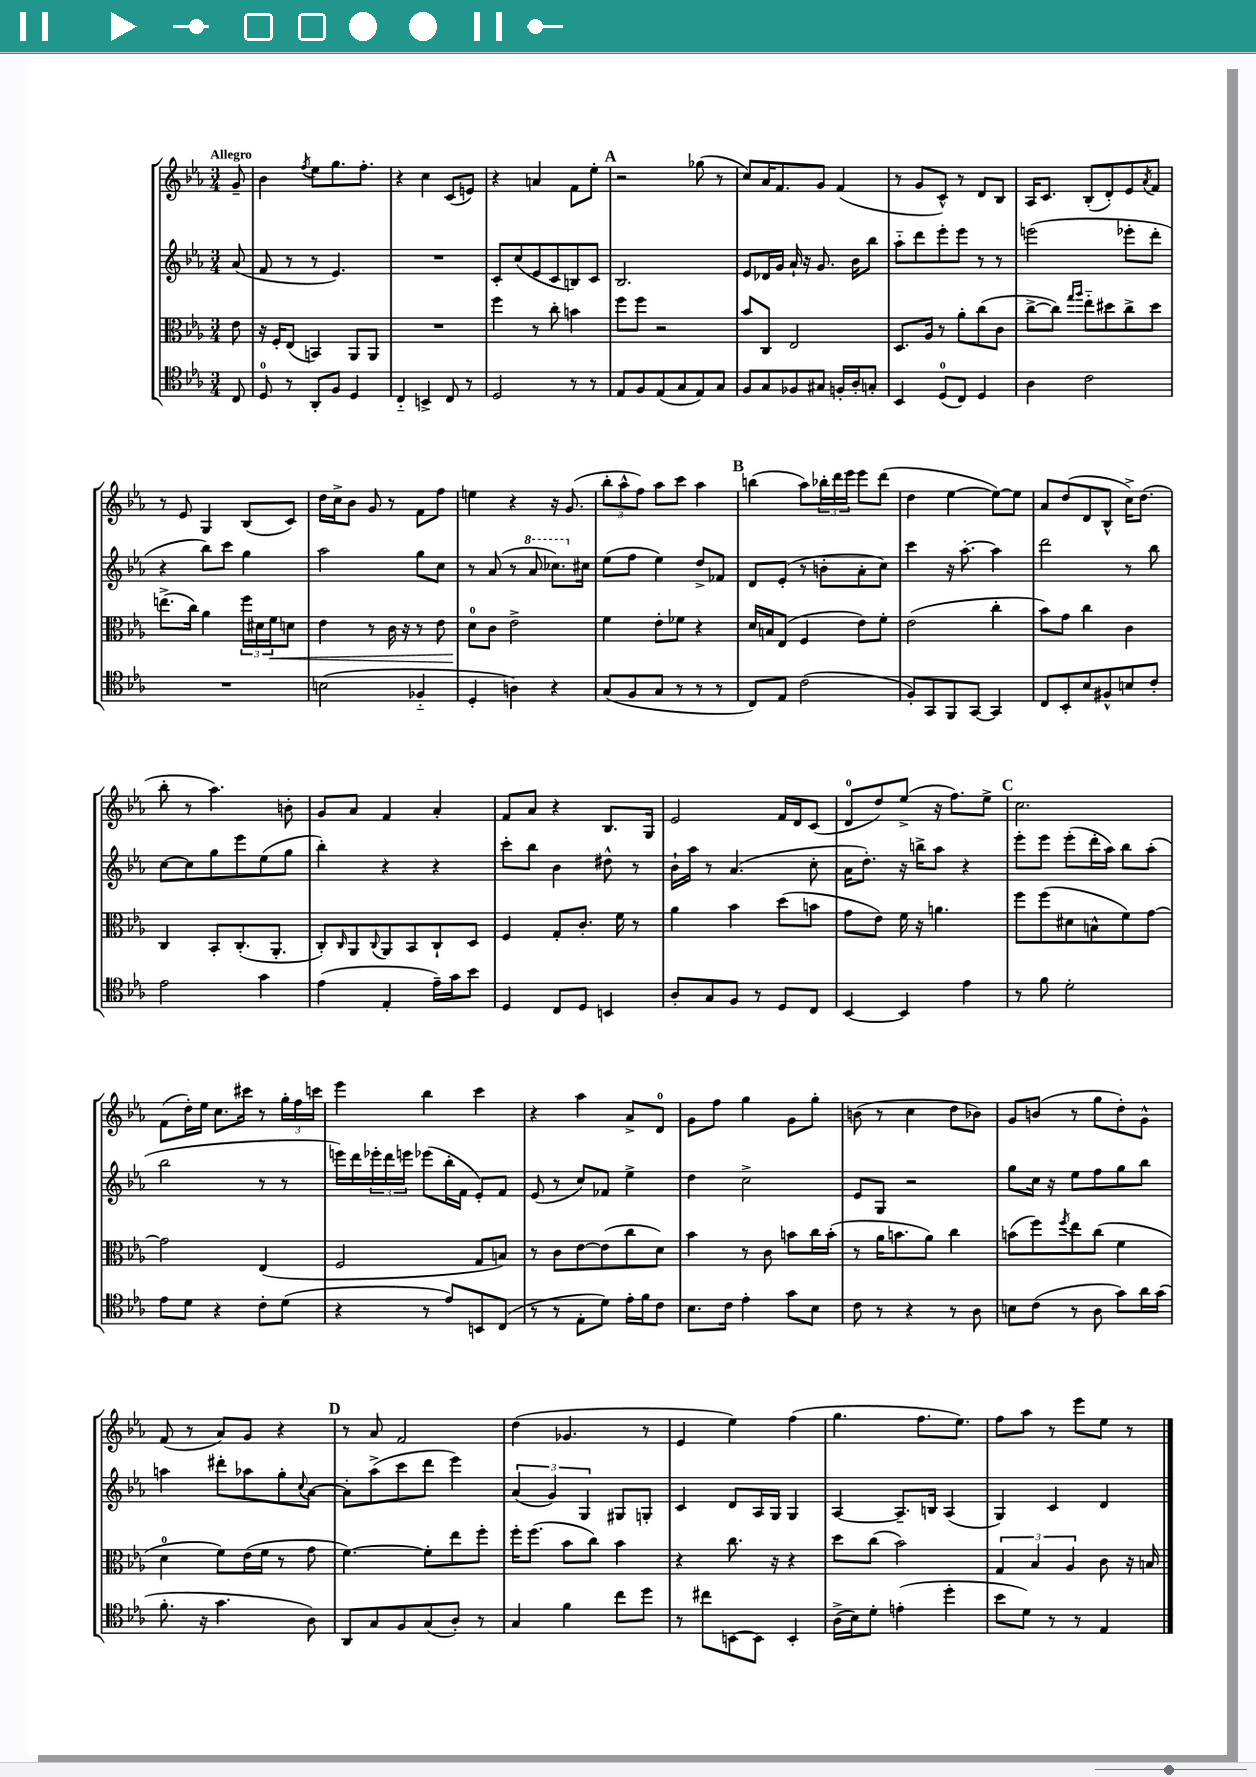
<<
\new StaffGroup <<
\new Staff = "s0" {
    \clef treble \key ees \major \numericTimeSignature \time 3/4 \partial 8 \tempo "Allegro"
    g'8-- |
    bes'4 \acciaccatura { f''8 } ees''8 g''8. f''8.-. |
    r4 c''4 c'8( e'8) |
    r4 a'4 f'8 ees''8-. |
    \mark \markup { \bold "A" } r2 ges''8( r8 |
    c''8) aes'16 f'8. g'8 f'4( |
    r8 g'8 c'8-^) r8 d'8 bes8 |
    aes16 c'8. bes8-.( d'8-.) ees'8 \acciaccatura { aes'8 } f'8 |
    r8 ees'8 g4 bes8( c'8) |
    d''16 c''16-> bes'8 g'8 r8 f'8 f''8 |
    e''4 r4 r16 g'8.( |
    \tuplet 3/2 { bes''8-. aes''8-^ f''8) } aes''8 c'''8 aes''4 |
    \mark \markup { \bold "B" } b''4( aes''8) \tuplet 3/2 { bes''16-. d'''16 ees'''16 } ees'''8 d'''8( |
    d''4 ees''4~ ees''8~) ees''8 |
    aes'8 d''8( d'8 bes8-^ c''16->) d''8.( |
    bes''8-. r8 aes''4.) b'8-. |
    g'8 aes'8 f'4 aes'4-. |
    f'8 aes'8 r4 bes8. g16 |
    ees'2 f'16 d'16 c'8( |
    d'8-0 d''8) ees''8->( r16 f''8.) ees''8-> |
    \mark \markup { \bold "C" } c''2. |
    f'8( d''16-.) ees''16 c''8. cis'''16 r8 \tuplet 3/2 { g''16-. f''16 c'''16 } |
    ees'''4 bes''4 c'''4 |
    r4 aes''4 aes'8-> d'8-0 |
    g'8 f''8 g''4 g'8 g''8-. |
    b'8( r8 c''4 d''8 bes'8) |
    g'8 b'8( r8 g''8 d''8-.) g'8-^ |
    f'8( r8 aes'8) g'8 r4 |
    \mark \markup { \bold "D" } r8 aes'8 f'2 |
    d''4( ges'4. r8 |
    ees'4 ees''4) f''4( |
    g''4. f''8. ees''8.) |
    f''8 aes''8 r8 ees'''8 ees''8 r8 \bar "|." |
}
\new Staff = "s1" {
    \clef treble \key ees \major \numericTimeSignature \time 3/4 \partial 8
    aes'8( |
    f'8 r8 r8 ees'4.) |
    R2. |
    c'8-. c''8( ees'8 c'8 b8) c'8 |
    \mark \markup { \bold "A" } bes2. |
    ees'8 des'16 g'16 aes'16-! r16 g'8. bes'16 bes''8 |
    aes''8-_ d'''8 ees'''8-. ees'''8 r8 r8 |
    e'''2( ees'''8-. d'''8-. |
    r4 bes''8) c'''8 g''4 |
    aes''2 g''8 c''8 |
    r8 aes'8( r8 \ottava #1 aes''8 ces'''8.) \ottava #0 cis''16 |
    ees''8( f''8 ees''4) d''8-> fes'8 |
    \mark \markup { \bold "B" } d'8 ees'8-.( r8 b'8-. aes'8-. c''8) |
    c'''4 r16 aes''8.~-. aes''4 |
    d'''2 r8 bes''8 |
    c''8~ c''8 g''8 ees'''8 ees''8( g''8 |
    bes''4-.) r4 r4 |
    c'''8-. bes''8 bes'4 dis''8-^ r8 |
    bes'16-! aes''16 r8 aes'4.( c''8-. |
    aes'16 d''8.-.) r16 b''16-> aes''8 r4 |
    \mark \markup { \bold "C" } ees'''8-. ees'''8 ees'''8-.( d'''16-. aes''16) bes''8 aes''8-.( |
    bes''2 r8 r8 |
    e'''16) d'''16 \tuplet 3/2 { ees'''16-. d'''16 e'''16 } ees'''8( bes''16-. f'16 ees'8-.) f'8 |
    ees'8( r8 c''8) fes'8 ees''4-> |
    d''4 c''2-> |
    ees'8 g8 r2 |
    g''8 c''16 r16 ees''8 f''8 g''8 bes''8 |
    a''4 dis'''8-. aes''8 g''8-. \appoggiatura { c''8 } aes'8~ |
    \mark \markup { \bold "D" } aes'8-. aes''8->( c'''8 d'''8 ees'''4) |
    \tuplet 3/2 { aes'4( g'4) g4 } gis8 g8-. |
    c'4 d'8 aes16 g16 g4 |
    aes4~ aes8.-- b16 aes4( |
    g4) c'4 d'4 \bar "|." |
}
\new Staff = "s2" {
    \clef alto \key ees \major \numericTimeSignature \time 3/4 \partial 8
    ees'8 |
    r16 f16-. ees8( b,4) aes,8 aes,8 |
    R2. |
    f''4 r8 c''8-. b'4 |
    \mark \markup { \bold "A" } f''8 f''8 r2 |
    bes'8 c8 ees2 |
    d8. aes16 r8 aes'8-. c''8( c'8 |
    c''8~-> c''8) \grace { g''16 aes''16 } ees''8-_ dis''8 c''8-> dis''8 |
    e''8.->( c''16) aes'4 \tuplet 3/2 { f''16 dis'16 f'16\< } d'8 |
    ees'4 r8 c'16 r16 r8 ees'8 |
    d'8-0\! c'8 ees'2-> |
    f'4 ees'8-. fes'8 r4 |
    \mark \markup { \bold "B" } d'16 b16 ees8( f4 ees'8) f'8-. |
    ees'2( c''4-. |
    bes'8) g'8 c''4 c'4 |
    c4 bes,8-. c8.-.( aes,8.-. |
    c8-.) \grace { c16 } aes,8 \appoggiatura { c8 } aes,8 bes,8 c8-! d8 |
    f4 g8-. c'8.-. f'16 r8 |
    aes'4 bes'4 d''8( b'8 |
    g'8 ees'8) f'16 r16 a'4. |
    \mark \markup { \bold "C" } f''8 f''8( dis'8 b8-^ f'8) g'8~ |
    g'2 ees4( |
    f2 g8 b8) |
    r8 c'8 ees'8~ ees'8( c''8 d'8) |
    bes'4 r8 c'8 b'8 c''16 b'16-.( |
    r8 aes'16 b'8. aes'8) c''4 |
    b'8( f''8) \acciaccatura { f''8 } ees''8 c''8( f'4 |
    d'4-0 f'8) ees'16( f'16 r8 g'8 |
    \mark \markup { \bold "D" } f'4.~) f'8-. ees''8 f''8-. |
    f''16-. f''8.( bes'8 c''8) bes'4 |
    r4 c''8. r16 r4 |
    d''8 c''8( bes'2) |
    \tuplet 3/2 { g4 bes4 aes4 } c'8 r16 b16 \bar "|." |
}
\new Staff = "s3" {
    \clef tenor \key ees \major \numericTimeSignature \time 3/4 \partial 8
    c8 |
    d8-0 r8 aes,8-. f8 d4 |
    c4-_ b,4-> c8 r8 |
    d2 r8 r8 |
    \mark \markup { \bold "A" } ees8 f8 ees8( g8 ees8) g8 |
    f8 g8 fes8 gis8 f16-. aes16-. g8-. |
    bes,4 d8-0( c8) d4 |
    aes4 c'2 |
    R2. |
    b2( fes4-_ |
    d4-. a4) r4 |
    g8( f8 g8 r8 r8 r8 |
    \mark \markup { \bold "B" } c8) ees8 c'2( |
    f8-.) g,8 f,8 g,8~ g,4 |
    c8 bes,8-. bes8 fis8-^ b8 c'8-. |
    ees'2 g'4 |
    ees'4( ees4-. ees'16--) g'16 bes'8 |
    d4 c8 d8 b,4 |
    aes8-. g8 f8 r8 d8 c8 |
    bes,4~ bes,4 ees'4 |
    \mark \markup { \bold "C" } r8 f'8 d'2-. |
    ees'8 d'8 r4 c'8-. d'8( |
    r4 r8 ees'8) b,8 c8( |
    r8 r8 ees8-. d'8) ees'16-. f'16 c'8 |
    bes8. c'16 ees'4-. g'8 bes8 |
    c'8 r8 r4 r8 aes8 |
    b8 c'8( r8 aes8 g'8) aes'16 g'16( |
    f'8.-. r16 g'4. aes8) |
    \mark \markup { \bold "D" } aes,8 g8 f8 g8( aes8-.) r8 |
    g4 f'4 c''8 d''8 |
    r8 cis''8 b,8~ b,8 b,4-. |
    aes16->( bes16) d'8-. e'4-.( d''4-. |
    bes'8 d'8) r8 r8 ees4 \bar "|." |
}
>>
>>
\layout { \context { \Score \remove "Bar_number_engraver" } }
